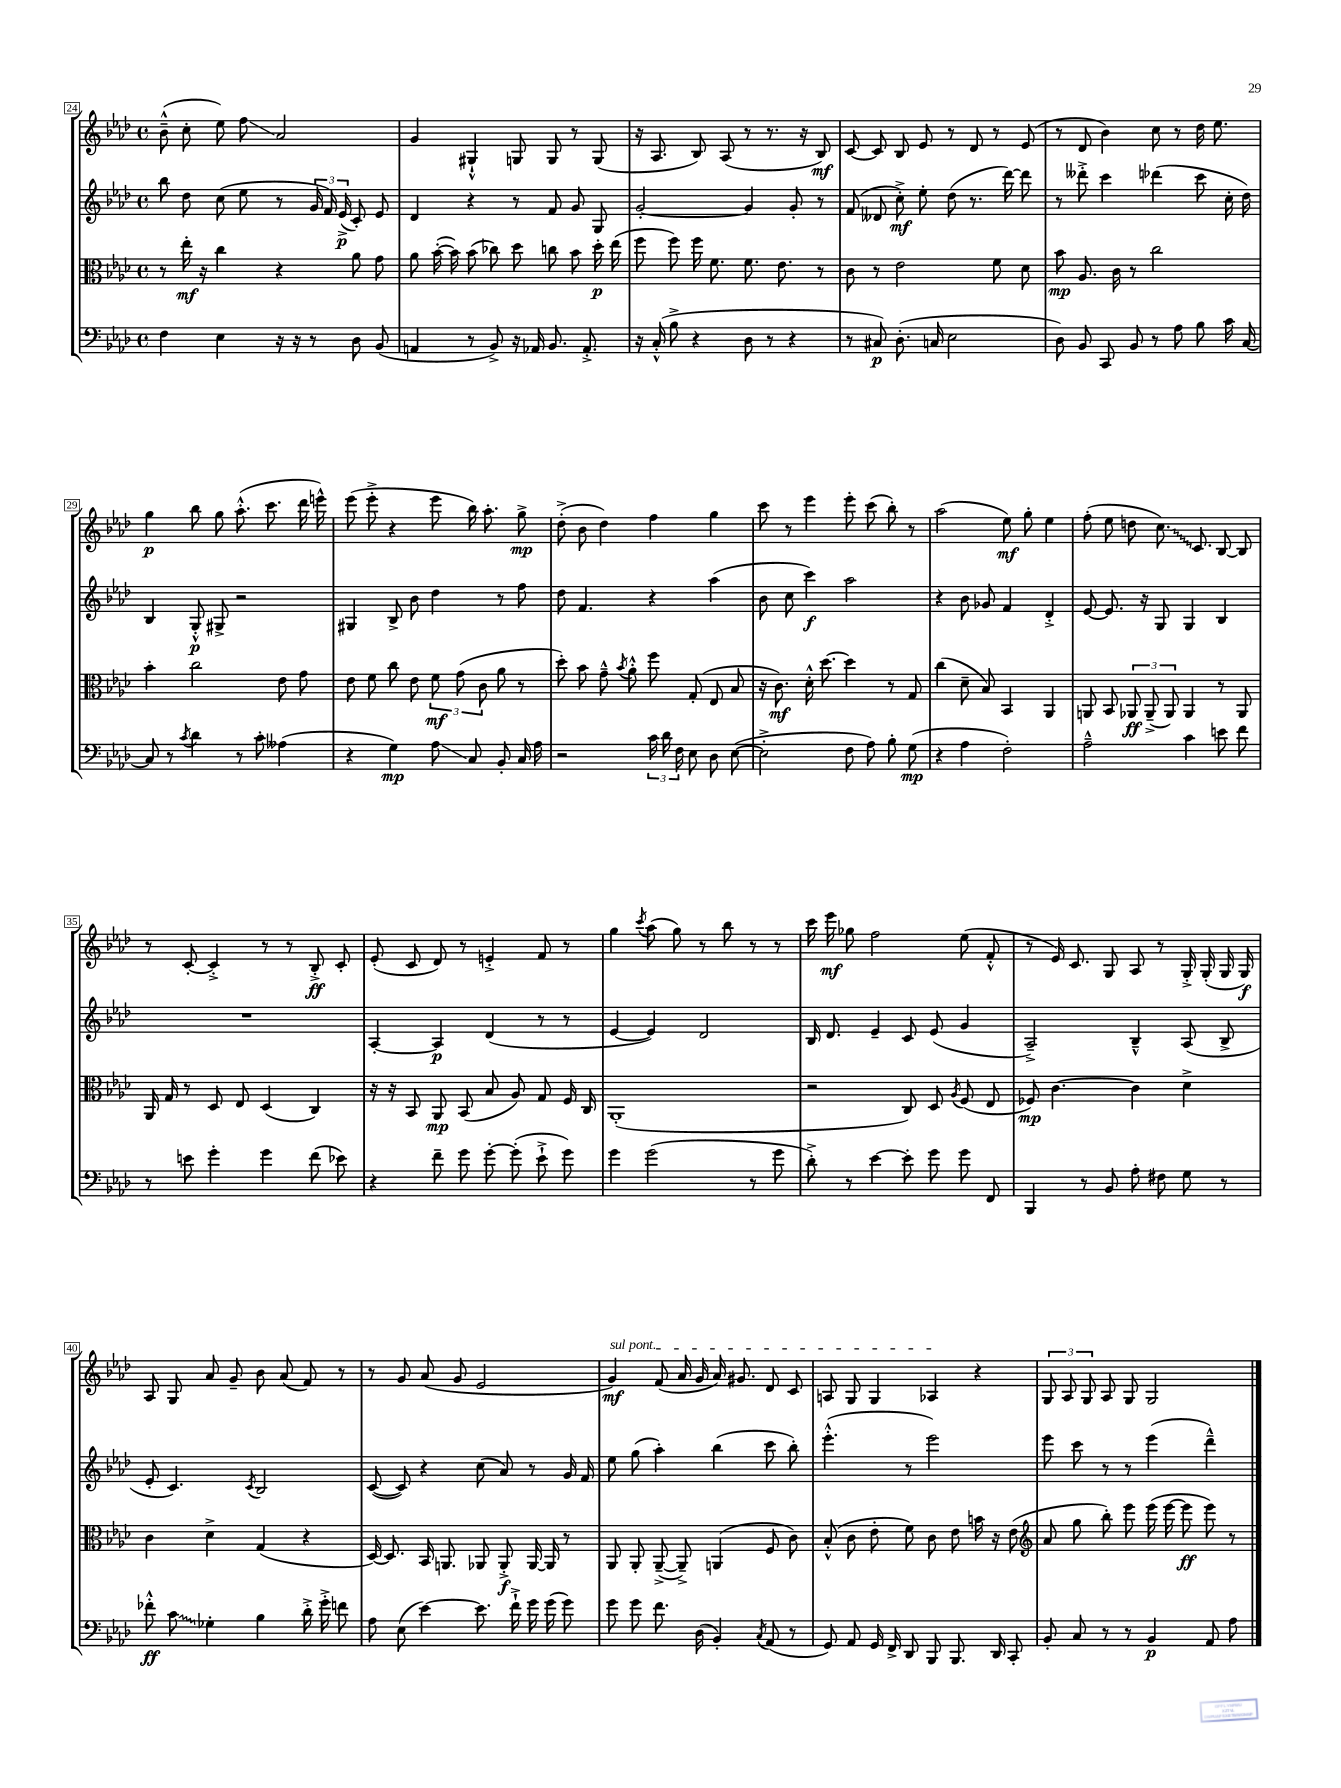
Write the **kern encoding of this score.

**kern	**kern	**kern	**kern
*staff4	*staff3	*staff2	*staff1
*clefF4	*clefC3	*clefG2	*clefG2
*k[b-e-a-d-]	*k[b-e-a-d-]	*k[b-e-a-d-]	*k[b-e-a-d-]
*M4/4	*M4/4	*M4/4	*M4/4
*met(c)	*met(c)	*met(c)	*met(c)
4F	8r	8bb-	(8b-~^^
.	16ee-'	8dd-	8cc'
.	16r	.	.
4E-	4cc	(8cc	8ee-)
.	.	8ee-	8ff
16r	4r	8r	2a-
16r	.	.	.
8r	.	24g	.
.	.	24f)	.
.	.	(24e-^	.
8D-	8a-	8c')	.
(8BB-	8g	8e-	.
=	=	=	=
4AA	8a-	4d-	4g
.	([16b-'	.	.
.	16b-])	.	.
8r	(8b-	4r	4G#`^^
8BB-^)	8cc-)	.	.
16r	8dd-	8r	8G
16AA-	.	.	.
8.BB-	8cc	8f	8G
.	8b-	8g	8r
8.AA-'^	.	.	.
.	16dd-'	8G	(8G
.	(16ee-	.	.
=	=	=	=
16r	8ff	[2g'	16r
(16C'^^	.	.	8.A-
8B-^	8ff)	.	.
4r	16ff	.	8B-)
.	8.f	.	.
.	.	.	(8A-
8D-	8.f	4g]	8r
8r	.	.	8.r
.	8.e-	.	.
4r	.	8g'	.
.	.	.	16r
.	8r	8r	8B-)
=	=	=	=
8r	8c	(8f	[8c
8C#)	8r	8d--	8c]
(8.D-'	2e-	8cc'^)	8B-
.	.	8ee-'	8e-
16C	.	.	.
2E-	.	(8dd-	8r
.	.	8.r	8d-
.	8f	.	8r
.	.	[16ddd-)	.
.	8d-	8ddd-]	(8e-
=	=	=	=
8D-)	8b-	8r	8r
8BB-	8.A-	8ddd--'^	8d-
8CC	.	4ccc	4b-)
.	16c	.	.
8BB-	8r	.	.
8r	2cc	(4ddd-	8cc
8A-	.	.	8r
8B-	.	8ccc	16dd-
.	.	.	8.ee-
16c	.	16cc'	.
[16C	.	16dd-)	.
=	=	=	=
8C]	4b-'	4B-	4gg
8r	.	.	.
8qc	.	.	.
4d-	2cc	8G'^^	8bb-
.	.	8G#^	8gg
8r	.	2r	(8.aa-'^^
8c'	.	.	.
.	.	.	8.ccc
(4A--	8e-	.	.
.	8g	.	16ddd-
.	.	.	16eee^^)
=	=	=	=
4r	8e-	4G#	(8eee-
.	8f	.	8eee-'^
4G)	8cc	8B-^	4r
.	8e-	8b-	.
8A-	12f	4dd-	8eee-
.	(12g	.	.
8C	.	.	16bb-)
.	12c	.	.
.	.	.	8.aa-'
8BB-'	8a-	8r	.
16C	8r	8ff	8gg^
16A-	.	.	.
=	=	=	=
2r	8dd-')	8dd-	(8dd-'^
.	8b-	4.f	8b-
.	8g~^^	.	4dd-)
.	8qb-	.	.
.	8a-'^^	.	.
24c	8ff	4r	4ff
24d-	.	.	.
24F	.	.	.
8E-	(8G'	.	.
8D-	8E-	(4aa-	4gg
([8E-	8B-	.	.
=	=	=	=
2E-'^]	16r	8b-	8ccc
.	8.c)	.	.
.	.	8cc	8r
.	16d-'^^	4ccc)	4eee-
.	[8.dd-	.	.
8F	4dd-]	2aa-	8eee-'
8A-)	.	.	(8ccc
8B-'	8r	.	8bb-')
(8G	8G	.	8r
=	=	=	=
4r	(4cc	4r	(2aa-
4A-	8d-~	8b-	.
.	8B-)	8g-	.
2F')	4BB-	4f	8ee-)
.	.	.	8gg'
.	4AA-	4d-'^	4ee-
=	=	=	=
2A-~^^	8AA	[8e-	(8ff'
.	8BB-	8.e-]	8ee-
.	12AA-	.	8dd
.	.	16r	.
.	(12AA-~^	.	.
.	.	8G	8.cc)
.	12AA-)	.	.
4c	4AA-	4G	.
.	.	.	8.c
8e	8r	4B-	[8B-
8f	8AA-	.	8B-]
=	=	=	=
8r	16AA-	1r	8r
.	16G	.	.
8e	8r	.	[8c'
4g'	8D-	.	4c'^]
.	8E-	.	.
4g	(4D-	.	8r
.	.	.	8r
(8f	4C)	.	8B-'^
8e-)	.	.	8c'
=	=	=	=
4r	16r	[4A-'	(8e-'
.	16r	.	.
.	8BB-	.	8c
8f~	8AA-	4A-]	8d-)
8g	(8BB-	.	8r
[8g'	8B-	(4d-	4e'^
(8g']	8A-)	.	.
8e-`^	8G	8r	8f
8g)	16F	8r	8r
.	16C	.	.
=	=	=	=
4g	(1AA-'	[4e-	4gg
.	.	.	8qccc
(2g	.	4e-])	(8aa-
.	.	.	8gg)
.	.	2d-	8r
.	.	.	8bb-
8r	.	.	8r
8g	.	.	8r
=	=	=	=
8d-'^)	2r	16B-	16ccc
.	.	8.d-	16eee-
8r	.	.	8gg-
[4e-	.	4e-~	2ff
8e-']	8C)	8c	.
8g	8D-	(8e-	.
.	8qA-	.	.
8g	(8F	4g	(8ee-
8FF	8E-	.	8f'^^
=	=	=	=
4BBB-	8F-)	2A-~^)	8r
.	[4.c	.	16e-)
.	.	.	8.c
8r	.	.	.
8BB-	.	.	8G
8A-'	4c]	4B-~^^	8A-
8F#	.	.	8r
8G	4d-^	(8A-	16G'^
.	.	.	(16G'
8r	.	8B-^	16G
.	.	.	16G)
=	=	=	=
8f-'^^	4c	8e-'	8A-
8c	.	4.c)	8G
4G-'	4d-^	.	8a-
.	.	.	8g~
.	.	8qc	.
4B-	(4G	2B-	8b-
.	.	.	(8a-
16d-'^	4r	.	8f)
16g'^	.	.	.
8f	.	.	8r
=	=	=	=
8A-	[16D-)	([8c	8r
.	8.D-]	.	.
(8E-	.	8c])	8g
[4e-)	16BB-	4r	(8a-
.	8.AA	.	.
.	.	.	8g
8.e-]	8AA-	(8cc	2e-
.	8AA-'^	8a-)	.
16f`^	.	.	.
16g	[16AA-	8r	.
(16g	16AA-]	.	.
8g)	8r	16g	.
.	.	16f	.
=	=	=	=
8g	8AA-	8ee-	4g)
8g	8AA-'	(8gg	.
8.f	([8AA-~^	4aa-')	(8f
.	8AA-~^])	.	16a-
(16D-	.	.	16g
4BB-')	(4AA	(4bb-	16a-)
.	.	.	8.g#
8qC	.	.	.
(8AA-	8F	8ccc	8d-
8r	8c)	8bb-')	8c
=	=	=	=
8GG)	(8B-'^^	(4.eee-'^^	8A
8AA-	8c	.	8G
16GG	8e-'	.	4G
16FF^	.	.	.
8DD-	8f)	8r	.
8BBB-	8c	2eee-)	4A-
8.BBB-	8e-	.	.
.	16b	.	4r
16DD-	16r	.	.
8CC'	(8e-	.	.
=	=	=	=
*	*clefG2	*	*
8BB-'	8a-	8eee-	12G
.	.	.	12A-
8C	8gg	8ccc	.
.	.	.	12G
8r	8bb-')	8r	8A-
8r	8eee-	8r	8G
4BB-	(16eee-	(4eee-	2G
.	[16eee-	.	.
.	8eee-]	.	.
8AA-	8eee-)	4ddd-~^^)	.
8A-	8r	.	.
==	==	==	==
*-	*-	*-	*-
